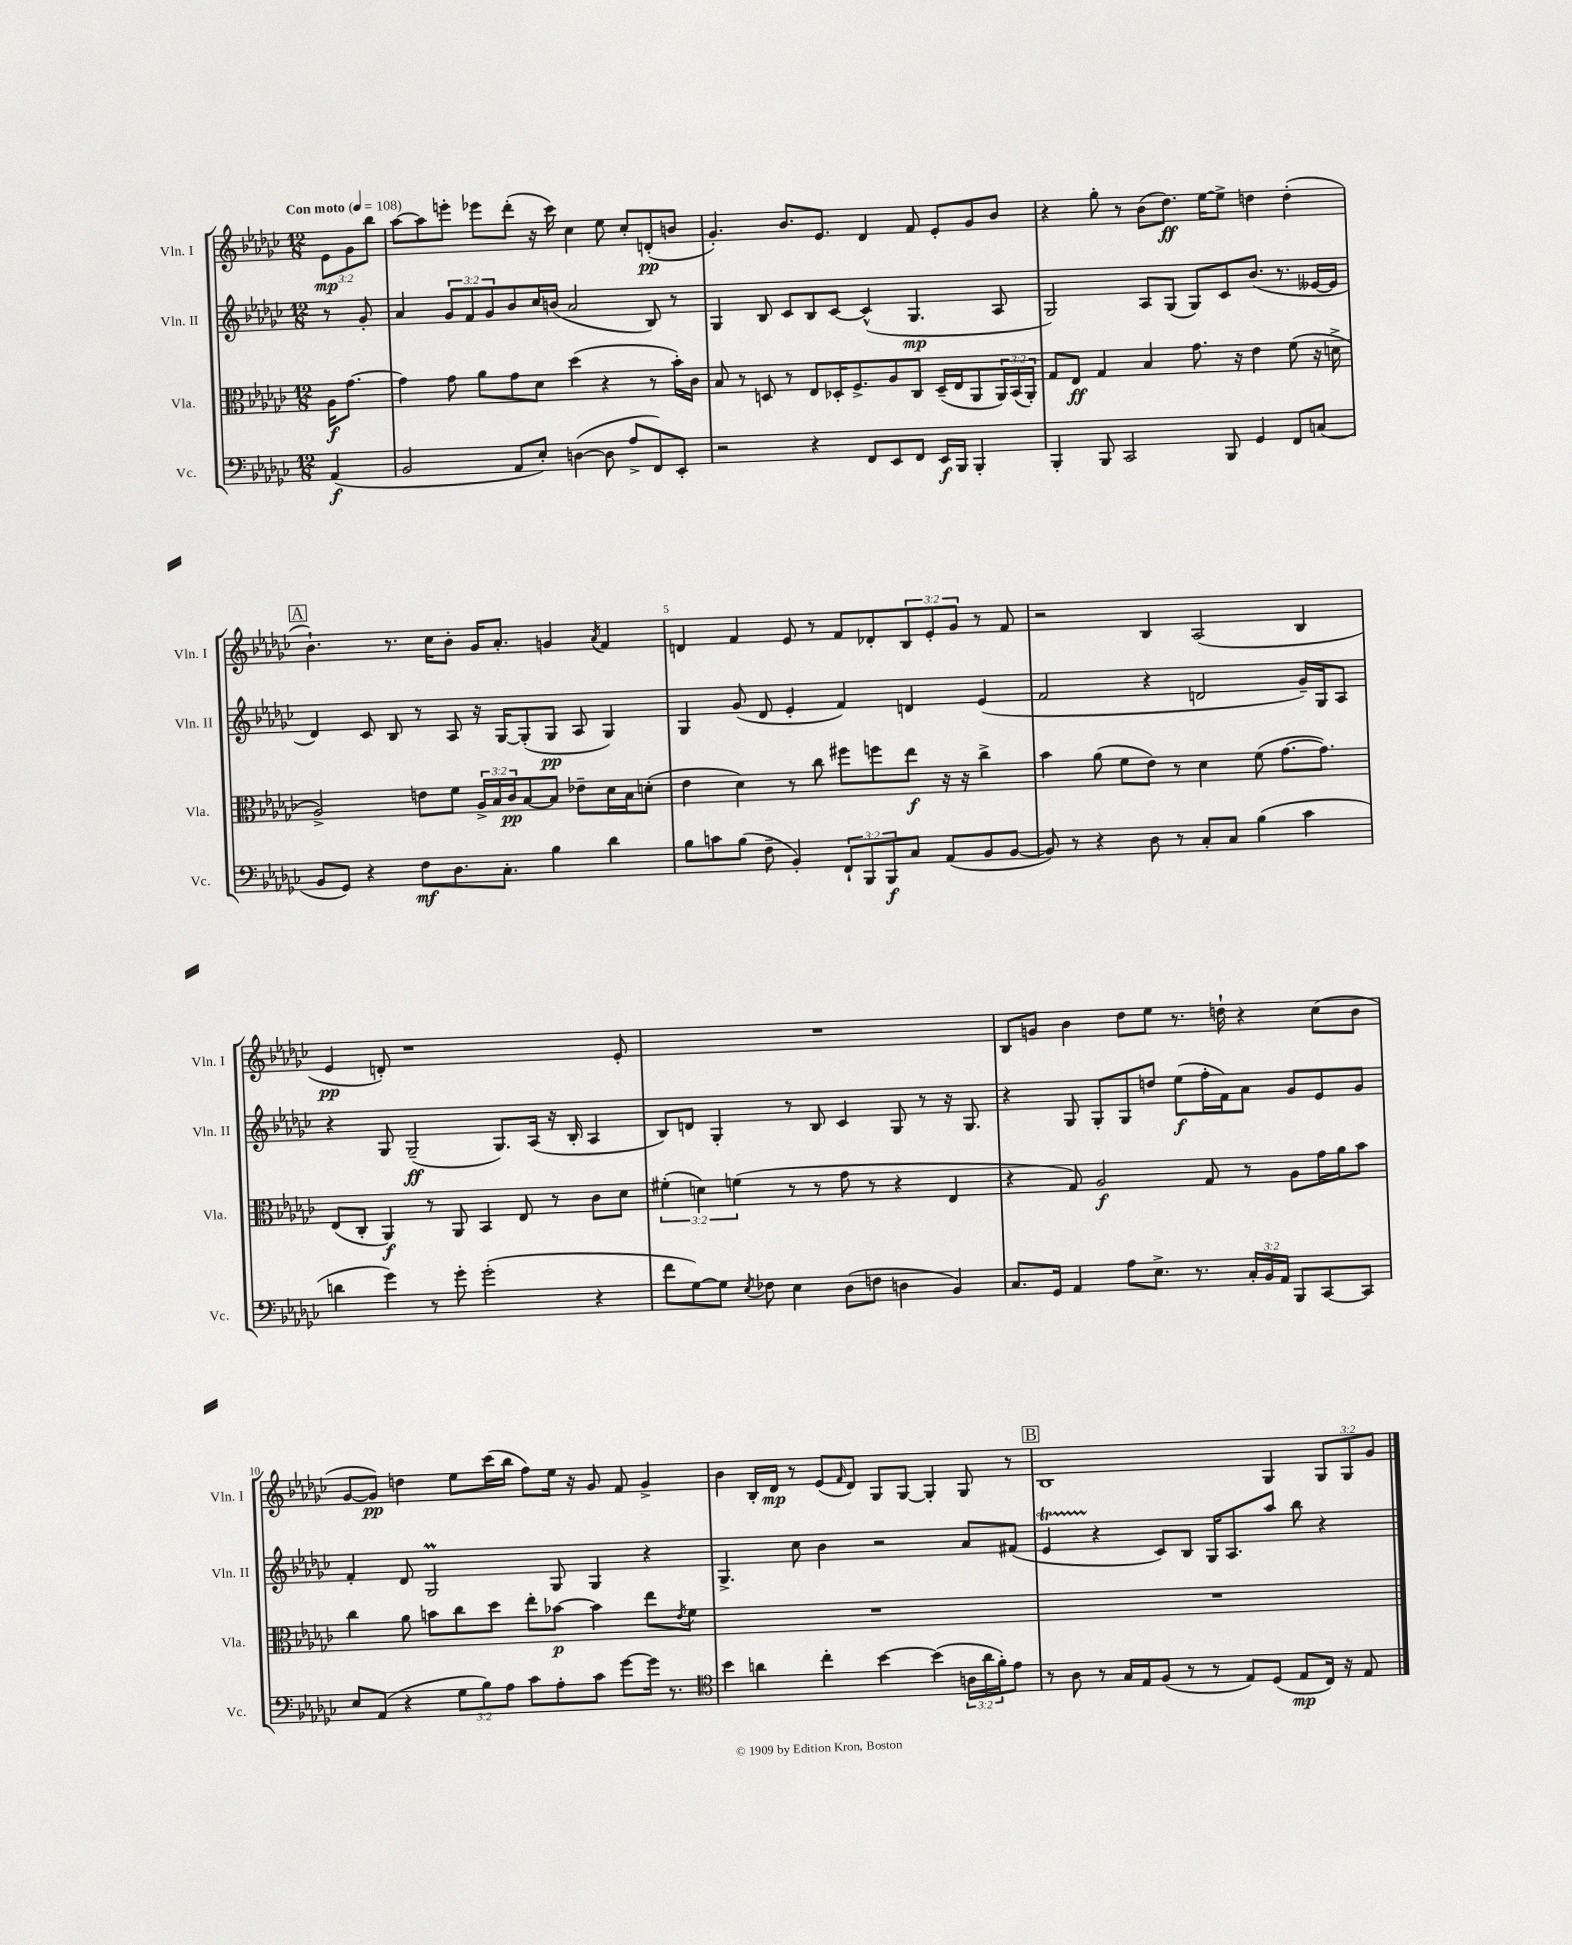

**kern	**dynam	**kern	**dynam	**kern	**dynam	**kern	**dynam
*part4	*part4	*part3	*part3	*part2	*part2	*part1	*part1
*staff4	*staff4	*staff3	*staff3	*staff2	*staff2	*staff1	*staff1
*I"Vc.	*	*I"Vla.	*	*I"Vln. II	*	*I"Vln. I	*
*I'Vc.	*	*I'Vla.	*	*I'Vln. II	*	*I'Vln. I	*
*clefF4	*	*clefC3	*	*clefG2	*	*clefG2	*
*k[b-e-a-d-g-c-]	*	*k[b-e-a-d-g-c-]	*	*k[b-e-a-d-g-c-]	*	*k[b-e-a-d-g-c-]	*
*M12/8	*	*M12/8	*	*M12/8	*	*M12/8	*
*MM108	*	*MM108	*	*MM108	*	*MM108	*
=	=	=	=	=	=	=	=
!	!	!	!	!	!	!LO:TX:a:B:t=Con moto	!
(4AA-/	f	16A-\KL	f	8r	.	12e-\L	mp
.	.	[8.g-\J	.	.	.	.	.
.	.	.	.	.	.	12g-\	.
.	.	.	.	8g-'/	.	.	.
.	.	.	.	.	.	12bb-\J	.
=1	=1	=1	=1	=1	=1	=1	=1
2BB-/	.	4g-\]	.	4a-/	.	[8aa-\L	.
.	.	.	.	.	.	8aa-\]	.
.	.	8g-\	.	12g-/L	.	8eeen'\J	.
.	.	.	.	12f/	.	.	.
.	.	8a-\L	.	.	.	8eee-X\L	.
.	.	.	.	12g-/	.	.	.
8AA-/L	.	8g-\	.	8b-/	.	(8ddd-'\J	.
8E-'/J)	.	8d-\J	.	16cc-/L	.	16r	.
.	.	.	.	(16bn/JJ	.	16ccc-\)	.
([4Dn\	.	(4dd-\	.	2a-/	.	4cc-\	.
8D\]	.	4r	.	.	.	8ee-\	.
8A-^/L	.	.	.	.	.	8cc-'/L	.
8FF/)	.	8r	.	8B-/)	.	(8dn'/	pp
8EE-'/J	.	16b-'\LL)	.	8r	.	8bn/J	.
.	.	16c-\JJ	.	.	.	.	.
=2	=2	=2	=2	=2	=2	=2	=2
2r	.	8B-/	.	4G-/	.	4.g-'/)	.
.	.	8r	.	.	.	.	.
.	.	8Dn/	.	8B-/	.	.	.
.	.	8r	.	8c-/L	.	8.b-/L	.
4r	.	8E-/L	.	8B-/	.	.	.
.	.	.	.	.	.	8.e-/J	.
.	.	16D-X'/K	.	[8c-/J	.	.	.
.	.	8.F^/	.	.	.	.	.
8FF/L	.	.	.	(4c-^^/]	.	4d-/	.
8EE-/	.	8A-/	.	.	.	.	.
8FF/J	.	8C-/J	.	4.G-/	mp	8f/	.
16EE-/LL	f	(16D-~/LL	.	.	.	8e-'/L	.
16BBB-/JJ	.	16E-/J	.	.	.	.	.
4BBB-'/	.	8AA-/	.	.	.	8g-/	.
.	.	24AA-/L)	.	8A-/	.	8b-/J	.
.	.	(24BB-/	.	.	.	.	.
.	.	24AA-'/JJ)	.	.	.	.	.
=3	=3	=3	=3	=3	=3	=3	=3
4BBB-'/	.	8G-/L	.	2G-/)	.	4r	.
.	.	8E-/J	ff	.	.	.	.
8BBB-/	.	4G-/	.	.	.	8gg-'\	.
2CC-/	.	.	.	.	.	8r	.
.	.	4B-/	.	8A-/L	.	(8b-\L	.
.	.	.	.	(8G-/J	.	8.dd-\J)	ff
.	.	8.g-\	.	8G-/L)	.	.	.
.	.	.	.	.	.	[16ee-\KL	.
8BBB-/	.	.	.	8c-/	.	8ee-^\J]	.
.	.	16r	.	.	.	.	.
4GG-/	.	4e-\	.	(8.b-/J	.	4ddn\	.
.	.	.	.	8.r	.	.	.
8FF/L	.	(8f\	.	.	.	(4dd'\	.
(8Cn/J	.	16r	.	[16e--X/LL	.	.	.
.	.	16dn^\	.	16e--/JJ]	.	.	.
!!LO:LB:g=z
!!LO:REH:place=s1:t=A
=4	=4	=4	=4	=4	=4	=4	=4
8BB-/L	.	2A-^/)	.	4d-/)	.	4.b-`\)	.
8GG-/J)	.	.	.	.	.	.	.
4r	.	.	.	8c-/	.	.	.
.	.	.	.	8B-/	.	8.r	.
8F\L	mf	8en\L	.	8r	.	.	.
.	.	.	.	.	.	16cc-\KL	.
8.D-\	.	8f\J	.	8A-/	.	8b-'\J	.
.	.	24A-^/LL	.	16r	.	16g-/KL	.
.	.	24B-/	.	.	.	.	.
8.C-'\J	.	.	.	[16G-/KL	.	8.a-'/J	.
.	.	24c-/J	pp	.	.	.	.
.	.	[8B-/	.	(8G-'/]	.	.	.
4B-\	.	8B-/J]	.	8G-/J	pp	4gn/	.
.	.	8e-X~\L	.	8A-/	.	.	.
.	.	.	.	.	.	8qa-/	.
4d-\	.	16d-\L	.	4G-/)	.	4f/	.
.	.	16B-\J	.	.	.	.	.
.	.	(8dn'\J	.	.	.	.	.
=5	=5	=5	=5	=5	=5	=5	=5
8B-\L	.	4e-\	.	4G-/	.	4dn/	.
8cn\	.	.	.	.	.	.	.
(8B-\J	.	4d-\)	.	(8g-/	.	4f/	.
8F~\	.	.	.	8d-/	.	.	.
4BB-'/)	.	8r	.	4e-'/	.	8e-/	.
.	.	8cc-\	.	.	.	8r	.
12FF`/L	.	8ff#X\L	.	4f/)	.	8f/L	.
12BBB-/	.	.	.	.	.	.	.
.	.	8ffn\	.	.	.	8d-X'/	.
12BBB-/	f	.	.	.	.	.	.
8C-/J	.	8ee-\J	f	4dn/	.	12B-/	.
.	.	.	.	.	.	12e-'/	.
(8AA-/L	.	16r	.	.	.	.	.
.	.	.	.	.	.	12g-/J	.
.	.	16r	.	.	.	.	.
8BB-/	.	4cc-^\	.	(4e-/	.	8r	.
[8BB-/J	.	.	.	.	.	8f/	.
=6	=6	=6	=6	=6	=6	=6	=6
8BB-/])	.	4b-\	.	2f/	.	2r	.
8r	.	.	.	.	.	.	.
4r	.	(8a-\	.	.	.	.	.
.	.	8f\L	.	.	.	.	.
8D-\	.	8e-\J)	.	4r	.	4B-/	.
8r	.	8r	.	.	.	.	.
8C-'/L	.	4d-\	.	2dn/	.	(2A-/	.
8C-/J	.	.	.	.	.	.	.
(4B-\	.	(8f\	.	.	.	.	.
.	.	[8.g-\L	.	.	.	.	.
4c-\	.	.	.	16g-~/LL)	.	4B-/	.
.	.	8.g-\J])	.	16G-/J	.	.	.
.	.	.	.	8A-/J	.	.	.
!!LO:LB:g=z
=7	=7	=7	=7	=7	=7	=7	=7
4dn\	.	(8E-/L	.	4r	.	4e-/	pp
.	.	8C-'/J	.	.	.	.	.
4g-\)	.	4AA-/)	f	8G-/	.	8dn'/)	.
.	.	.	.	(2G-~/	ff	1r	.
8r	.	8r	.	.	.	.	.
8g-'\	.	8AA-/	.	.	.	.	.
(2g-'\	.	4BB-/	.	.	.	.	.
.	.	.	.	8.G-/L)	.	.	.
.	.	8E-/	.	.	.	.	.
.	.	.	.	(16A-/Jk	.	.	.
.	.	8r	.	16r	.	.	.
.	.	.	.	16B-'/	.	.	.
4r	.	8c-\L	.	4A-/	.	.	.
.	.	8d-\J	.	.	.	8e-'/	.
=8	=8	=8	=8	=8	=8	=8	=8
8f\L	.	(6f#X'\	.	8B-/L)	.	1.r	.
[8G-\)	.	.	.	8dn/J	.	.	.
.	.	6dn\)	.	.	.	.	.
8G-\J]	.	.	.	4G-'/	.	.	.
.	.	(6fn\	.	.	.	.	.
8qE-/	.	.	.	.	.	.	.
8F-X\	.	.	.	.	.	.	.
4E-\	.	8r	.	8r	.	.	.
.	.	8r	.	8B-/	.	.	.
(8D-\L	.	8g-\	.	4c-/	.	.	.
8Fn\J	.	8r	.	.	.	.	.
4Dn\	.	4r	.	8G-/	.	.	.
.	.	.	.	8r	.	.	.
4BB-/)	.	4E-/	.	16r	.	.	.
.	.	.	.	8.G-/	.	.	.
=9	=9	=9	=9	=9	=9	=9	=9
8.C-/L	.	4r	.	4r	.	8B-/L	.
.	.	.	.	.	.	8gn/J	.
16GG-/Jk	.	.	.	.	.	.	.
4AA-/	.	8G-/)	.	8G-/	.	4b-\	.
.	.	2A-/	f	8G-'/L	.	.	.
8A-\L	.	.	.	8G-/	.	8dd-\L	.
8.E-^\J	.	.	.	8ddn/J	.	8ee-\J	.
.	.	.	.	(8ee-\L	f	8.r	.
8.r	.	.	.	.	.	.	.
.	.	8G-/	.	16ff'\L	.	.	.
.	.	.	.	16f\J)	.	16ddn`\	.
24C-'/LL	.	8r	.	8a-\J	.	4r	.
24BB-/	.	.	.	.	.	.	.
24AA-/JJ	.	.	.	.	.	.	.
8BBB-/L	.	8A-\L	.	8g-/L	.	.	.
[8CC-/	.	16g-\L	.	8e-/	.	(8cc-\L	.
.	.	16a-\J	.	.	.	.	.
8CC-/J]	.	8b-\J	.	8g-/J	.	8b-\J	.
!!LO:LB:g=z
=10	=10	=10	=10	=10	=10	=10	=10
8E-/L	.	4cc-\	.	4f'/	.	[8g-/L	.
(8AA-/J	.	.	.	.	.	8g-/J])	pp
4r	.	8a-\	.	8d-/	.	4ddn\	.
.	.	8bn\L	.	2G-M/	.	.	.
12G-\L	.	8cc-\	.	.	.	8ee-\L	.
12B-\)	.	.	.	.	.	.	.
.	.	8dd-\J	.	.	.	(16ccc-\L	.
12A-\J	.	.	.	.	.	.	.
.	.	.	.	.	.	16bb-\JJ	.
8c-\L	.	8ee-'\L	.	.	.	8ff\L)	.
8A-'\	.	[8b-X\J	p	8G-/	.	16ee-\Jk	.
.	.	.	.	.	.	16r	.
8c-\J	.	4b-\]	.	4G-/	.	8g-/	.
[8g-\L	.	.	.	.	.	8f/	.
16g-\Jk]	.	8ee-\L	.	4r	.	4g-^/	.
8.r	.	.	.	.	.	.	.
.	.	8qe-/	.	.	.	.	.
.	.	8f\J	.	.	.	.	.
=11	=11	=11	=11	=11	=11	=11	=11
*clefC4	*	*	*	*	*	*	*
4b-\	.	1.r	.	4.G-^/	.	4b-\	.
4an\	.	.	.	.	.	16B-'/LL	.
.	.	.	.	.	.	16d-/JJ	mp
.	.	.	.	8cc-\	.	8r	.
4cc-'\	.	.	.	4b-\	.	(8e-/L	.
.	.	.	.	.	.	16qqf/	.
.	.	.	.	.	.	8d-/J)	.
[4b-\	.	.	.	2r	.	8G-/L	.
.	.	.	.	.	.	[8G-/J	.
(4b-\]	.	.	.	.	.	4G-'/]	.
24An\LL	.	.	.	8a-/L	.	8G-/	.
24a\	.	.	.	.	.	.	.
24f'\J)	.	.	.	.	.	.	.
8e-\J	.	.	.	(8f#X/J	.	8r	.
!!LO:REH:place=s1:t=B
=12	=12	=12	=12	=12	=12	=12	=12
8r	.	1.r	.	4e-T/	.	1B-	.
8A-\	.	.	.	.	.	.	.
8r	.	.	.	4r	.	.	.
16G-/LL	.	.	.	.	.	.	.
16E-/J	.	.	.	.	.	.	.
(8F/J	.	.	.	8c-/L)	.	.	.
8r	.	.	.	8B-/J	.	.	.
8r	.	.	.	16G-/KL	.	.	.
.	.	.	.	8.A-/	.	.	.
8E-/L)	.	.	.	.	.	.	.
(8D-/J	.	.	.	8aa-/J	.	4G-/	.
8E-/L	mp	.	.	8bb-\	.	.	.
16C-/Jk)	.	.	.	4r	.	12G-/L	.
16r	.	.	.	.	.	.	.
.	.	.	.	.	.	12G-/	.
8E-/	.	.	.	.	.	.	.
.	.	.	.	.	.	12g-/J	.
==	==	==	==	==	==	==	==
*-	*-	*-	*-	*-	*-	*-	*-
